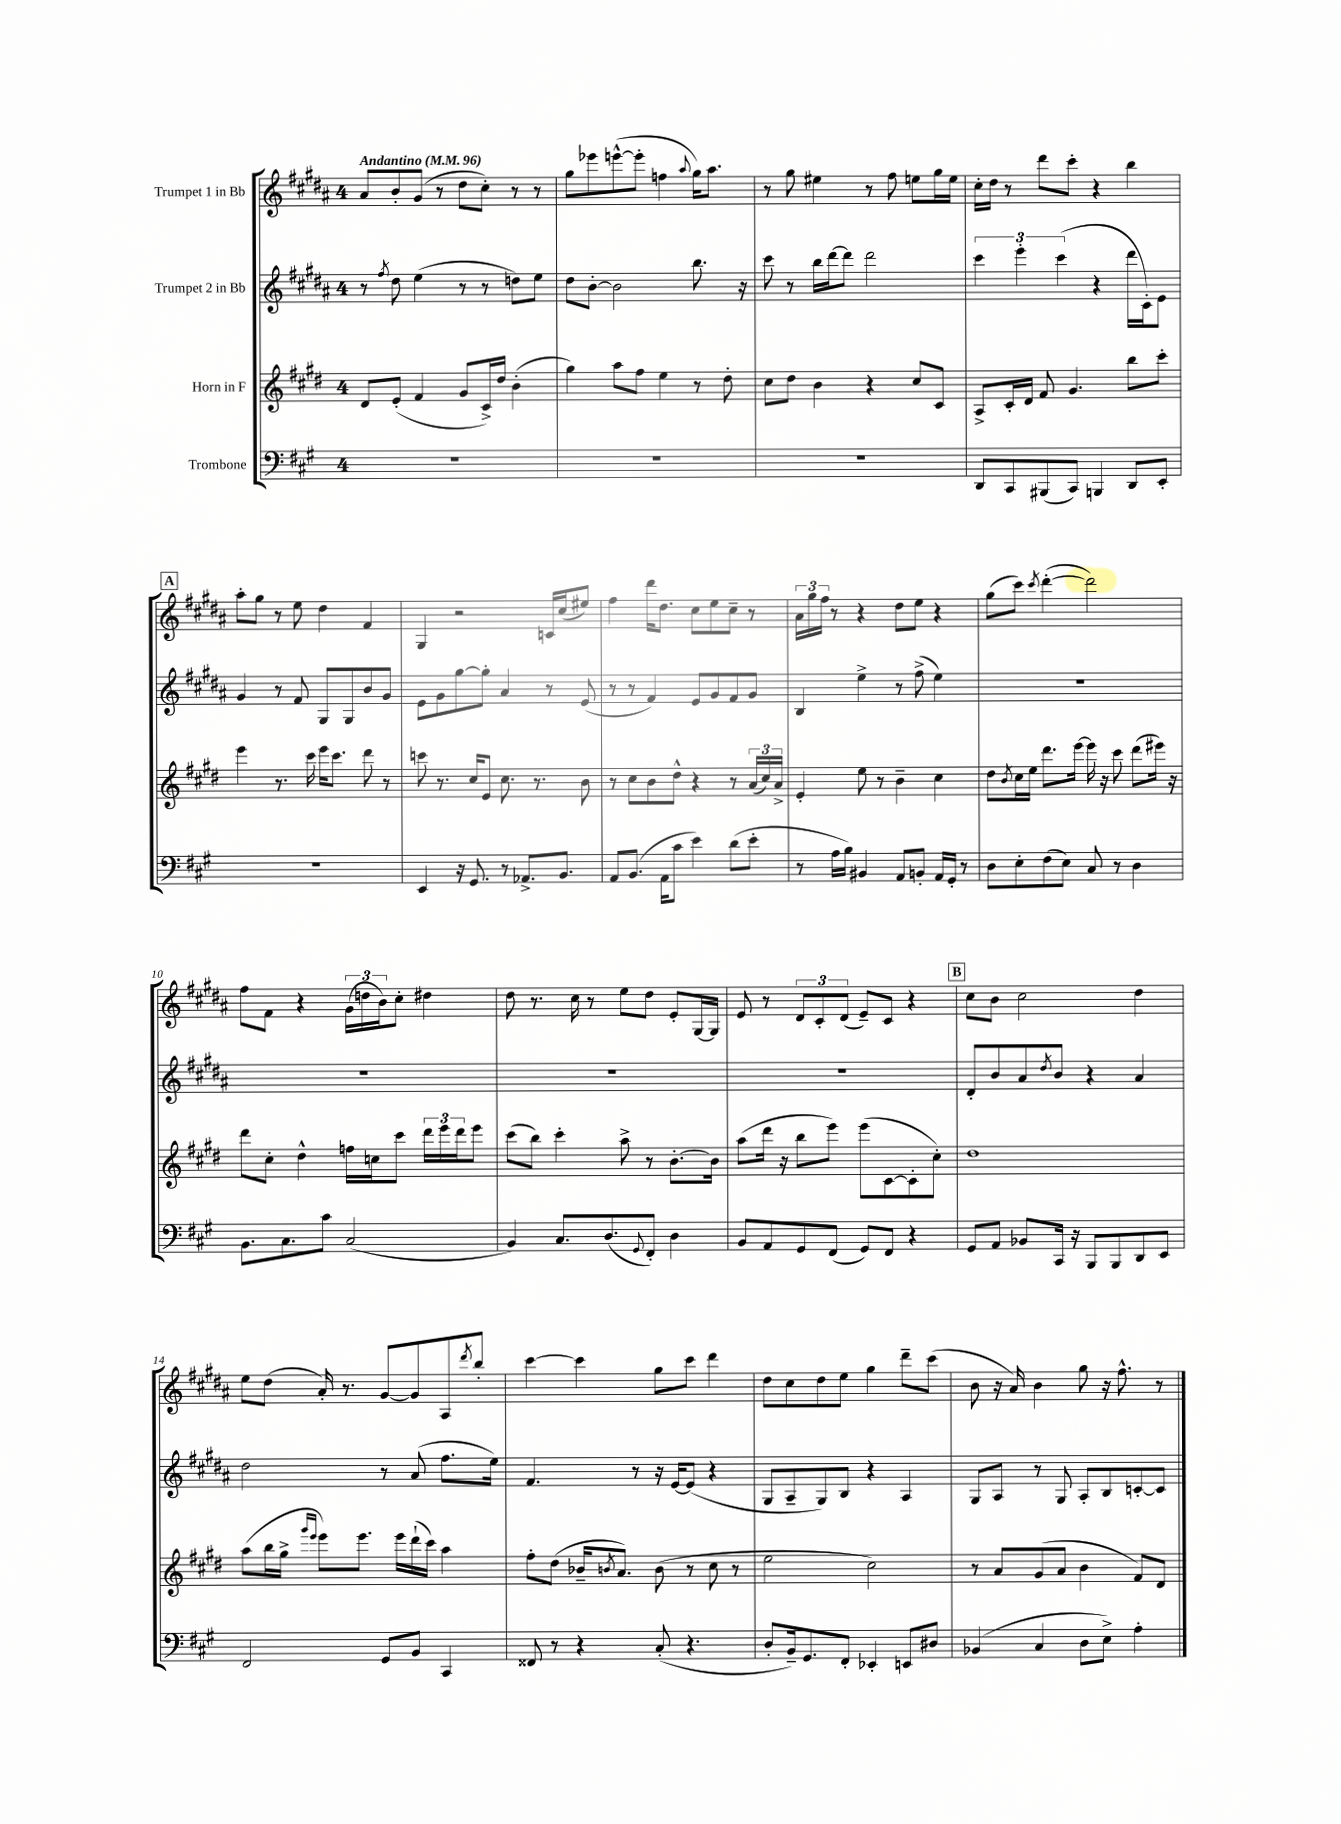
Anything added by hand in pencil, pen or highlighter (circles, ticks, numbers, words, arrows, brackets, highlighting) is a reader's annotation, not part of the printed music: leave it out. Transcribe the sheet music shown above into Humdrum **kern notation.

**kern	**kern	**kern	**kern
*staff4	*staff3	*staff2	*staff1
*clefF4	*clefG2	*clefG2	*clefG2
*k[f#c#g#]	*k[f#c#g#d#]	*k[f#c#g#d#a#]	*k[f#c#g#d#a#]
*M4/4	*M4/4	*M4/4	*M4/4
*MM96	*MM96	*MM96	*MM96
1r	8d#	8r	8a#
.	.	8qff#	.
.	(8e'	8dd#	8b'
.	4f#	(4ee	(8g#
.	.	.	8r
.	8g#	8r	8dd#
.	16c#^)	8r	8cc#')
.	16dd#	.	.
.	(4b'	8dd)	8r
.	.	8ee	8r
=	=	=	=
1r	4gg#)	8dd#	8gg#
.	.	[8b'	8eee-
.	8aa	2b]	([8eee^^
.	8ff#	.	8eee']
.	4ee	.	4ff
.	.	.	8qqaa#
.	8r	8.bb	16gg#)
.	.	.	8.aa#
.	8dd#'	.	.
.	.	16r	.
=	=	=	=
1r	8cc#	8ccc#	8r
.	8dd#	8r	8gg#
.	4b	16bb	4ee#
.	.	[16ddd#	.
.	.	8ddd#]	.
.	4r	2ddd#	8r
.	.	.	8ff#
.	8cc#	.	8ee
.	8c#	.	16gg#
.	.	.	16ee
=	=	=	=
8DD	8A^	6ccc#	16cc#'
.	.	.	16dd#
8CC#	16c#'	.	8r
.	.	6eee'	.
.	16d#	.	.
(8BBB#	8f#	.	8ddd#
.	.	(6ccc#	.
8CC#)	4.g#	.	8ccc#'
4BBB	.	4r	4r
8DD	8bb	16ddd#	4bb
.	.	16c#')	.
8EE'	8ccc#'	8e	.
=	=	=	=
1r	4eee	4g#	8aa#'
.	.	.	8gg#
.	8.r	8r	8r
.	.	8f#	8ee
.	16ccc#	.	.
.	16eee	8G#	4dd#
.	8.ccc#	.	.
.	.	8G#	.
.	8ddd#	8b	4f#
.	8r	8g#	.
=	=	=	=
4EE	8ccc	8e	4G#
.	8.r	8g#	.
16r	.	[8gg#	2r
8.GG#	16cc#	.	.
.	8e	8gg#']	.
8r	8.cc#	4a#	.
8.AA-^	.	.	.
.	8.r	.	.
.	.	8r	16c
8.BB	.	.	(16cc#
.	8b	(8e	8ee#)
=	=	=	=
8AA	8r	8r	4ff#
(8.BB	8cc#	8r	.
.	8b	4f#)	16ddd#
16AA	.	.	8.dd#
8c#	8dd#^^	.	.
4e)	4r	8e	8cc#
.	.	8g#	8ee
(8d	8r	8f#	8cc#~
8e'	(24a	8g#	8r
.	24cc#)	.	.
.	24a^	.	.
=	=	=	=
8r	4e'	4B	24a#
.	.	.	24gg#
.	.	.	24ff#
16A	.	.	8r
16B)	.	.	.
4BB#	8ee	4ee^	4r
.	8r	.	.
8AA	4b~	8r	8dd#
8BB'	.	(8ff#^	8ee
16AA	4cc#	4ee)	4r
16GG#'	.	.	.
8r	.	.	.
=	=	=	=
8D	8dd#	1r	(8gg#
.	8qb	.	.
8E'	16cc#	.	8ccc#)
.	16ee	.	.
.	.	.	8qccc#
(8F#	8.ddd#	.	([4ddd#'
8E)	.	.	.
.	[16eee	.	.
8C#	16eee]	.	2ddd#])
.	16r	.	.
8r	8ccc#	.	.
4D	(8ddd#	.	.
.	16eee#)	.	.
.	16r	.	.
=	=	=	=
8.BB	8ddd#	1r	8ff#
.	8cc#'	.	8f#
8.C#	.	.	.
.	4dd#^^	.	4r
8c#	.	.	.
(2C#	16ff	.	(24g#
.	.	.	24dd
.	16cc	.	.
.	.	.	24b)
.	8ccc#	.	8cc#'
.	24ddd#	.	4dd#
.	24eee	.	.
.	24ddd#	.	.
.	8eee	.	.
=	=	=	=
4BB)	(8ccc#	1r	8dd#
.	8bb)	.	8.r
8.C#	4ccc#'	.	.
.	.	.	16cc#
.	.	.	8r
(8.D	.	.	.
.	8aa^	.	8ee
8qqGG#	.	.	.
8FF#')	8r	.	8dd#
4D	[8.b'	.	8e'
.	.	.	[16G#
.	16b]	.	16G#]
=	=	=	=
8BB	(8aa	1r	8e
8AA	16ddd#	.	8r
.	16r	.	.
8GG#	8bb	.	12d#
.	.	.	12c#'
(8FF#	8eee)	.	.
.	.	.	(12d#
8GG#)	(8eee	.	8e~)
8FF#	[8c#	.	8c#
4r	8c#']	.	4r
.	8cc#')	.	.
=	=	=	=
8GG#	1dd#	8d#'	8cc#
8AA	.	8b	8b
8BB-	.	8a#	2cc#
.	.	8qdd#	.
16CC#	.	8b	.
16r	.	.	.
8BBB	.	4r	.
8BBB	.	.	.
8DD	.	4a#	4dd#
8EE	.	.	.
=	=	=	=
2FF#	(8aa	2dd#	8ee
.	16bb	.	(8dd#
.	16gg#^	.	.
.	16qqggg#	.	.
.	16qqeee	.	.
.	8eee)	.	16a#')
.	.	.	8.r
.	8.eee	.	.
8GG#	.	8r	[8g#
.	16eee	.	.
8BB	(16ddd#`	(8a#	8g#]
.	16ccc#)	.	.
4CC#	4aa	8.ff#	8A#
.	.	.	8qddd#
.	.	.	8bb'
.	.	16ee)	.
=	=	=	=
8FF##	8ff#'	4.f#	[4ccc#
8r	(8dd#	.	.
4r	16b-~	.	4ccc#]
.	8qb	.	.
.	8.a)	.	.
.	.	8r	.
(8C#'	(8b	16r	8gg#
.	.	[16e	.
4.r	8r	(8e]	8ccc#
.	8cc#	4r	4ddd#
.	8r	.	.
=	=	=	=
8D'	2ee	8G#	8dd#
16BB~)	.	8A#~	8cc#
8.GG#	.	.	.
.	.	8G#)	8dd#
8FF#'	.	8B	8ee
4EE-'	2cc#)	4r	4gg#
8EE	.	4A#	8ddd#~
8D#	.	.	(8ccc#
=	=	=	=
(4BB-	8r	8G#	8b
.	8a	8A#	16r
.	.	.	16a#)
4C#	(8g#	8r	4b
.	8a	8G#	.
8D	4b	8A#'	8gg#
8E^)	.	8B	16r
.	.	.	8.ff#^^
4A'	8f#)	[8c'	.
.	8d#	8c]	8r
==	==	==	==
*-	*-	*-	*-
